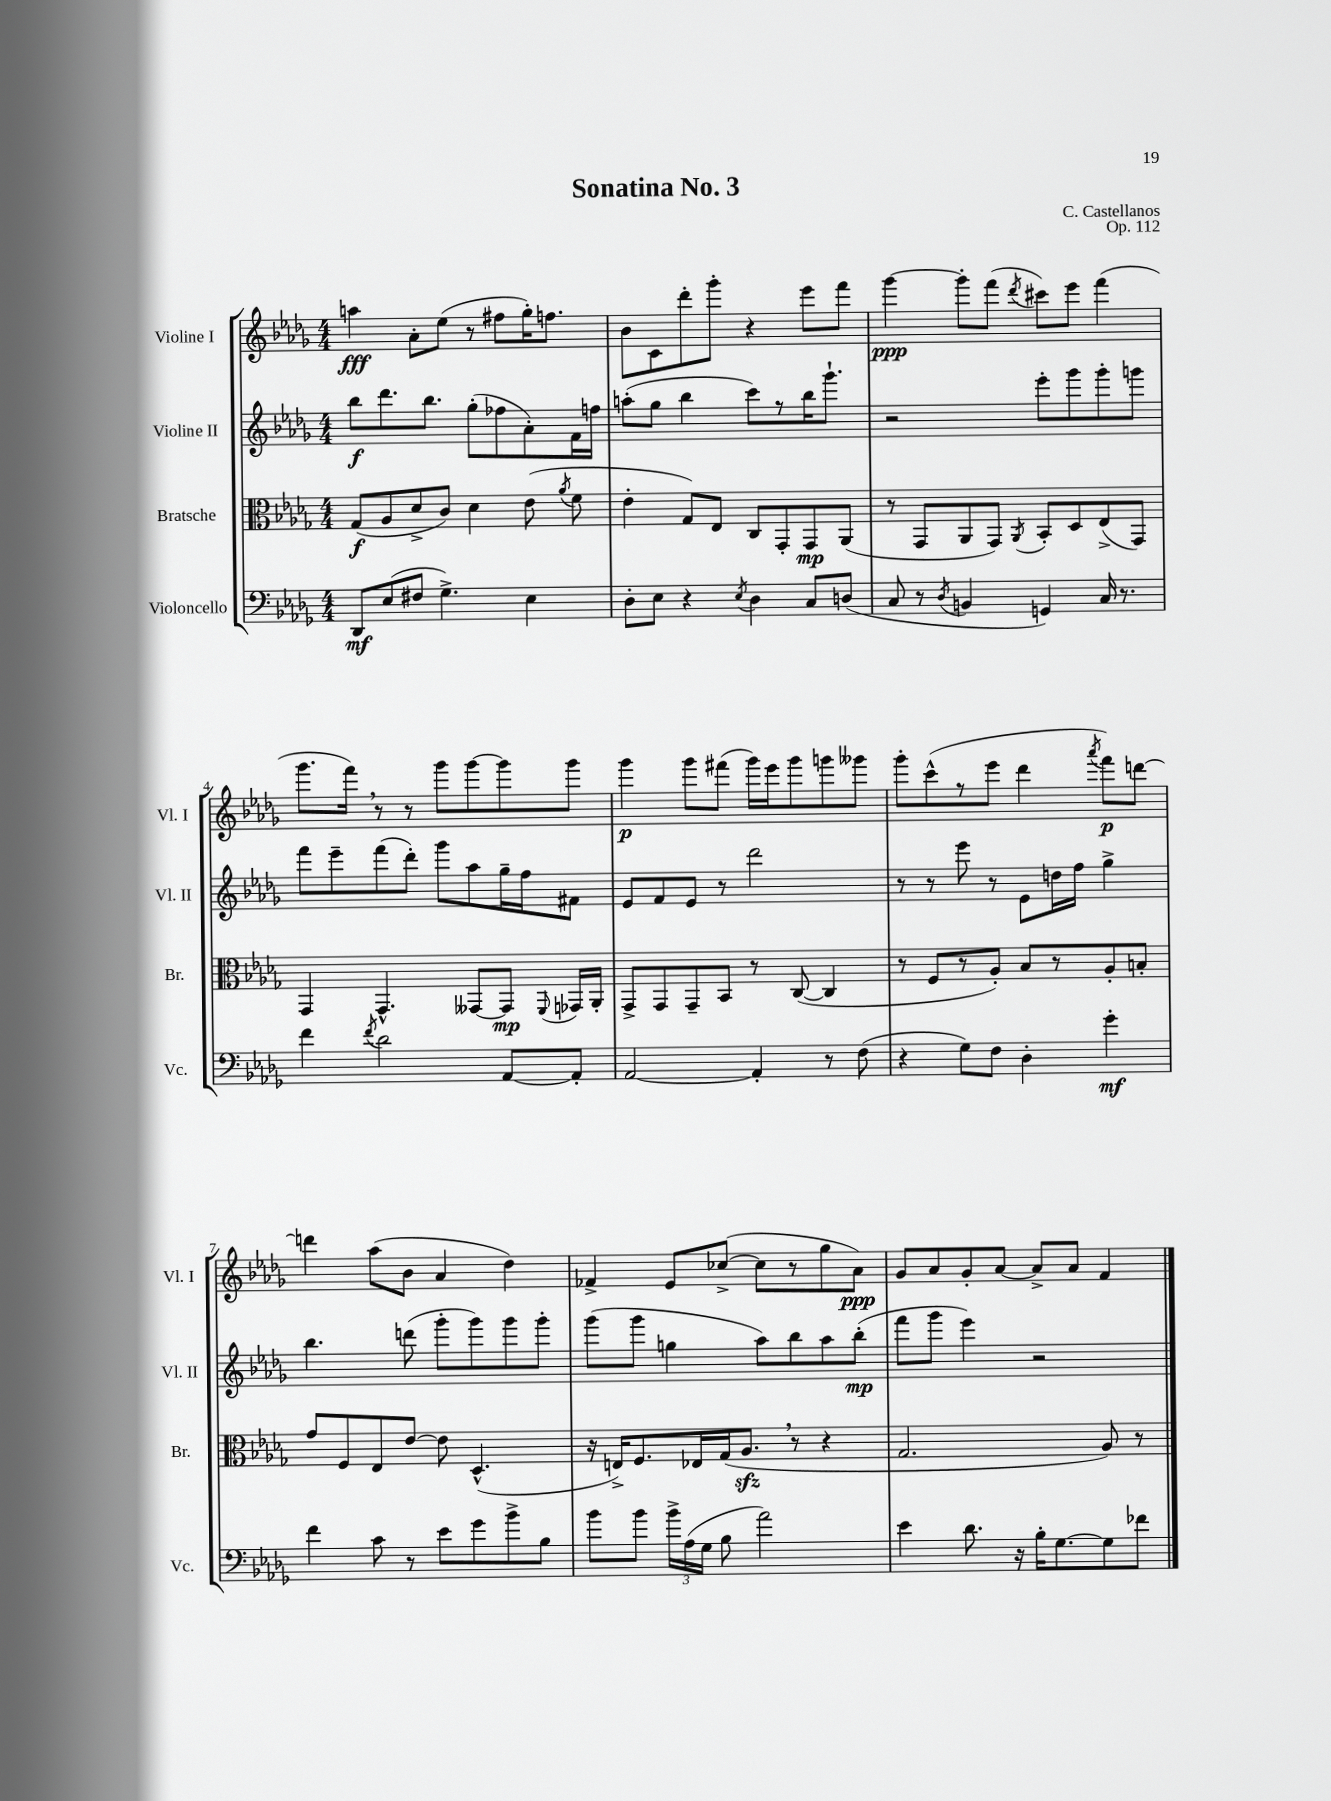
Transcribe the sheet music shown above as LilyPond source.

\header { title = "Sonatina No. 3" composer = "C. Castellanos" opus = "Op. 112" }
<<
\new StaffGroup <<
\new Staff = "s0" \with { instrumentName = "Violine I" shortInstrumentName = "Vl. I" } {
    \clef treble \key des \major \numericTimeSignature \time 4/4
    \autoBeamOff a''4\fff aes'8[-. ees''8]( r8 fis''8[ ges''16-.) f''8.] |
    bes'8[ c'8 des'''8-. ges'''8]-. r4 ees'''8[ f'''8] |
    ges'''4~\ppp ges'''8[-. f'''8]( \acciaccatura { des'''8 } cis'''8[) ees'''8] f'''4( |
    ges'''8.[ f'''16]) \breathe r8 r8 ges'''8[ ges'''8~ ges'''8 ges'''8] |
    ges'''4\p ges'''8[ fis'''8]( ges'''16[) ees'''16 ges'''8 g'''8 geses'''8] |
    ges'''8[-. c'''8-^( r8 ees'''8] des'''4 \acciaccatura { aes'''8 } f'''8[\p) d'''8]~ |
    d'''4 aes''8[( bes'8] aes'4 des''4) |
    fes'4-> ees'8[ ces''8]~->( ces''8[ r8 ges''8 aes'8]\ppp) |
    ges'8[ aes'8 ges'8-. aes'8]~ aes'8[-> aes'8] f'4 \bar "|." |
}
\new Staff = "s1" \with { instrumentName = "Violine II" shortInstrumentName = "Vl. II" } {
    \clef treble \key des \major \numericTimeSignature \time 4/4
    \autoBeamOff bes''8[\f des'''8. bes''8.] ges''8[-.( fes''8 aes'8-.) f'16 f''16] |
    a''8[-.( ges''8] bes''4 c'''8[) r8 bes''16 ges'''8.]-! |
    r2 ees'''8[-. ges'''8 ges'''8-. g'''8] |
    f'''8[ ees'''8-- f'''8( des'''8]-.) ges'''8[ aes''8 ges''16-- f''16 fis'8] |
    ees'8[ f'8 ees'8] r8 des'''2 |
    r8 r8 ees'''8 r8 ees'8[ d''16 f''16] ges''4-> |
    bes''4. d'''8( ges'''8[-. ges'''8) ges'''8 ges'''8]-. |
    ges'''8[( ges'''8] g''4 aes''8[) bes''8 aes''8 bes''8]-.\mp( |
    f'''8[ ges'''8] ees'''4) r2 \bar "|." |
}
\new Staff = "s2" \with { instrumentName = "Bratsche" shortInstrumentName = "Br." } {
    \clef alto \key des \major \numericTimeSignature \time 4/4
    \autoBeamOff ges8[\f( aes8 des'8-> c'8]) des'4 ees'8( \acciaccatura { aes'8 } f'8 |
    ees'4-. ges8[) ees8] c8[ ges,8-. ges,8\mp aes,8]( |
    r8 ges,8[ aes,8 ges,8]) \acciaccatura { aes,8 } bes,8[-. des8 ees8->( ges,8]) |
    ges,4 ges,4.-^ geses,8[~ geses,8]\mp \appoggiatura { f,8 } ges,16[ aes,16]-. |
    ges,8[-> ges,8 ges,8-- bes,8] r8 c8~( c4 |
    r8 f8[ r8 aes8]-.) bes8[ r8 aes8-. b8]-. |
    ges'8[ f8 ees8 ees'8]~ ees'8 des4.-^( |
    r16 e16[->) f8. ees16 ges16( aes8.]\sfz \breathe r8 r4 |
    ges2. aes8) r8 \bar "|." |
}
\new Staff = "s3" \with { instrumentName = "Violoncello" shortInstrumentName = "Vc." } {
    \clef bass \key des \major \numericTimeSignature \time 4/4
    \autoBeamOff des,8[\mf ees8( fis8] ges4.->) ees4 |
    des8[-. ees8] r4 \acciaccatura { ees8 } des4 c8[ d8]( |
    c8 r8 \acciaccatura { des8 } b,4 g,4) c16 r8. |
    f'4 \acciaccatura { f'8 } des'2 aes,8[~ aes,8]-. |
    aes,2~ aes,4-. r8 f8( |
    r4 ges8[) f8] des4-. ges'4-.\mf |
    f'4 c'8 r8 ees'8[ ges'8 bes'8-> bes8] |
    bes'8[ bes'8] \tuplet 3/2 { bes'16[-> aes16( ges16] } bes8 aes'2) |
    ees'4 des'8. r16 bes16[-. ges8.~ ges8 fes'8] \bar "|." |
}
>>
>>
